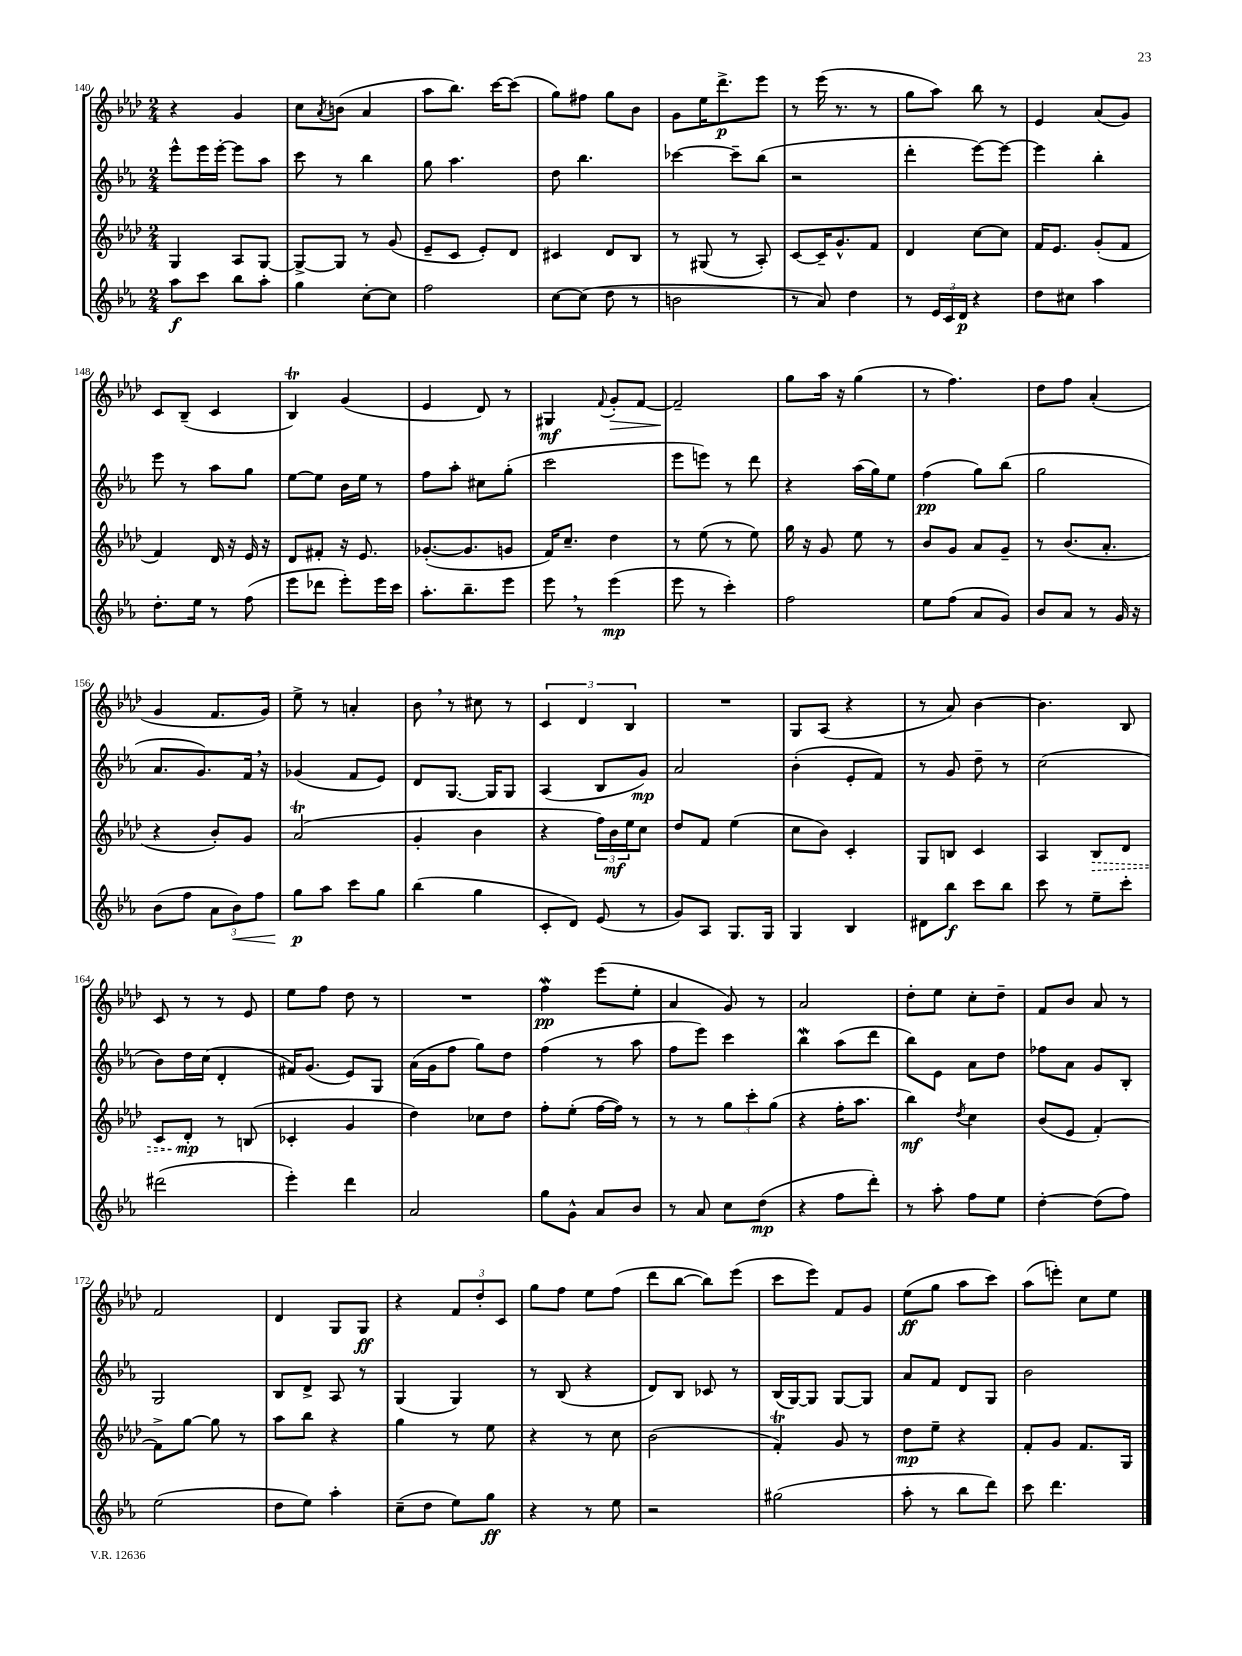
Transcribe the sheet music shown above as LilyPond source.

<<
\new StaffGroup <<
\new Staff = "s0" {
    \clef treble \key aes \major \numericTimeSignature \time 2/4
    r4 g'4 |
    c''8 \acciaccatura { aes'8 } b'8( aes'4 |
    aes''8 bes''8.) c'''16~ c'''8( |
    g''8) fis''8 g''8 bes'8 |
    g'8 ees''16 des'''8.->\p ees'''8 |
    r8 ees'''16( r8. r8 |
    g''8 aes''8) bes''8 r8 |
    ees'4 aes'8( g'8) |
    c'8 bes8--( c'4 |
    bes4\trill) g'4( |
    ees'4 des'8) r8 |
    gis4\mf \appoggiatura { f'8 } g'8-.\> f'8~ |
    f'2--\! |
    g''8 aes''16 r16 g''4( |
    r8 f''4.) |
    des''8 f''8 aes'4-.( |
    g'4 f'8. g'16) |
    ees''8-> r8 a'4-. |
    bes'8 \breathe r8 cis''8 r8 |
    \tuplet 3/2 { c'4 des'4 bes4 } |
    R2 |
    g8 aes8( r4 |
    r8 aes'8) bes'4~ |
    bes'4. bes8 |
    c'8 r8 r8 ees'8 |
    ees''8 f''8 des''8 r8 |
    R2 |
    f''4\mordent\pp ees'''8( ees''8-. |
    aes'4 g'8) r8 |
    aes'2 |
    des''8-. ees''8 c''8-. des''8-- |
    f'8 bes'8 aes'8 r8 |
    f'2 |
    des'4 g8 g8\ff |
    r4 \tuplet 3/2 { f'8 des''8-. c'8 } |
    g''8 f''8 ees''8 f''8( |
    des'''8 bes''8~ bes''8) ees'''8( |
    c'''8 ees'''8) f'8 g'8 |
    ees''8\ff( g''8 aes''8 c'''8) |
    aes''8( e'''8-.) c''8 ees''8 \bar "|." |
}
\new Staff = "s1" {
    \clef treble \key ees \major \numericTimeSignature \time 2/4
    ees'''8-^ ees'''16 ees'''16~-. ees'''8 aes''8 |
    c'''8 r8 bes''4 |
    g''8 aes''4. |
    d''8 bes''4. |
    ces'''4~ ces'''8-- bes''8( |
    r2 |
    d'''4-. ees'''8~) ees'''8~ |
    ees'''4 bes''4-. |
    ees'''8 r8 aes''8 g''8 |
    ees''8~ ees''8 bes'16 ees''16 r8 |
    f''8 aes''8-. cis''8 g''8-.( |
    c'''2 |
    ees'''8 e'''8) r8 d'''8 |
    r4 aes''16( g''16) ees''8 |
    f''4\pp( g''8) bes''8( |
    g''2 |
    aes'8. g'8.) f'16 \breathe r16 |
    ges'4( f'8 ees'8) |
    d'8 g8.~ g16 g8 |
    aes4( bes8 g'8\mp) |
    aes'2 |
    bes'4-.( ees'8-. f'8) |
    r8 g'8 d''8-- r8 |
    c''2( |
    bes'8) d''16 c''16( d'4-. |
    fis'16) g'8.( ees'8) g8 |
    aes'16( g'16 f''8 g''8) d''8 |
    f''4( r8 aes''8 |
    f''8 ees'''8) c'''4 |
    bes''4\mordent aes''8( d'''8 |
    bes''8) ees'8 aes'8 d''8 |
    fes''8 aes'8 g'8 bes8-. |
    g2 |
    bes8 d'8-> aes8 r8 |
    g4( g4) |
    r8 bes8( r4 |
    d'8) bes8 ces'8 r8 |
    bes16( g16~) g8 g8~ g8 |
    aes'8 f'8 d'8 g8 |
    bes'2 \bar "|." |
}
\new Staff = "s2" {
    \clef treble \key aes \major \numericTimeSignature \time 2/4
    g4 aes8 g8~ |
    g8~-> g8 r8 g'8( |
    ees'8-- c'8 ees'8-.) des'8 |
    cis'4 des'8 bes8 |
    r8 gis8( r8 aes8-.) |
    c'8~ c'16-- g'8.-^ f'8 |
    des'4 c''8~ c''8 |
    f'16 ees'8. g'8-.( f'8 |
    f'4) des'16 r16 ees'16 r16 |
    des'8 fis'8-. r16 ees'8. |
    ges'8.~-.( ges'8. g'8 |
    f'16) c''8.-- des''4 |
    r8 ees''8( r8 ees''8) |
    g''16 r16 g'8 ees''8 r8 |
    bes'8 g'8 aes'8 g'8-- |
    r8 bes'8.( aes'8.-. |
    r4 bes'8-.) g'8 |
    aes'2\trill( |
    g'4-. bes'4 |
    r4 \tuplet 3/2 { f''16) bes'16\mf ees''16 } c''8 |
    des''8 f'8 ees''4( |
    c''8 bes'8) c'4-. |
    g8 b8 c'4 |
    aes4 \once \override Hairpin.style = #'dashed-line bes8\> des'8 |
    c'8 des'8-.\mp\! r8 b8( |
    ces'4-. g'4 |
    des''4) ces''8 des''8 |
    f''8-. ees''8-.( f''16~ f''16) r8 |
    r8 r8 \tuplet 3/2 { g''8 c'''8-. g''8( } |
    r4 f''16-. aes''8. |
    bes''4\mf) \acciaccatura { des''8 } c''4 |
    bes'8( ees'8 f'4~-.) |
    f'8-> g''8~ g''8 r8 |
    aes''8 bes''8 r4 |
    g''4 r8 ees''8 |
    r4 r8 c''8 |
    bes'2( |
    f'4-.\trill) g'8 r8 |
    des''8\mp ees''8-- r4 |
    f'8-. g'8 f'8. g16 \bar "|." |
}
\new Staff = "s3" {
    \clef treble \key ees \major \numericTimeSignature \time 2/4
    aes''8\f c'''8 bes''8 aes''8-. |
    g''4 c''8~-. c''8 |
    f''2 |
    c''8~ c''8( d''8 r8 |
    b'2 |
    r8 aes'8) d''4 |
    r8 \tuplet 3/2 { ees'16 c'16 d'16\p } r4 |
    d''8 cis''8 aes''4 |
    d''8.-. ees''16 r8 f''8( |
    ees'''8 des'''8 ees'''8-.) ees'''16 c'''16 |
    aes''8.-. bes''8.-- ees'''8 |
    ees'''8 \breathe r8 ees'''4\mp( |
    ees'''8 r8 c'''4-.) |
    f''2 |
    ees''8 f''8( aes'8 g'8) |
    bes'8 aes'8 r8 g'16 r16 |
    bes'8( f''8 \tuplet 3/2 { aes'8 bes'8\<) f''8 } |
    g''8\p\! aes''8 c'''8 g''8 |
    bes''4( g''4 |
    c'8-. d'8) ees'8( r8 |
    g'8) aes8 g8. g16 |
    g4 bes4 |
    dis'8 bes''8\f c'''8 bes''8 |
    c'''8 r8 ees''8-- c'''8-. |
    dis'''2( |
    ees'''4-.) d'''4 |
    aes'2 |
    g''8 g'8-^ aes'8 bes'8 |
    r8 aes'8 c''8 d''8\mp( |
    r4 f''8 d'''8-.) |
    r8 aes''8-. f''8 ees''8 |
    d''4~-. d''8( f''8) |
    ees''2( |
    d''8 ees''8) aes''4-. |
    c''8--( d''8 ees''8) g''8\ff |
    r4 r8 ees''8 |
    r2 |
    gis''2( |
    aes''8-. r8 bes''8 d'''8) |
    c'''8 d'''4. \bar "|." |
}
>>
>>
\layout { \context { \Score currentBarNumber = #140 } }
